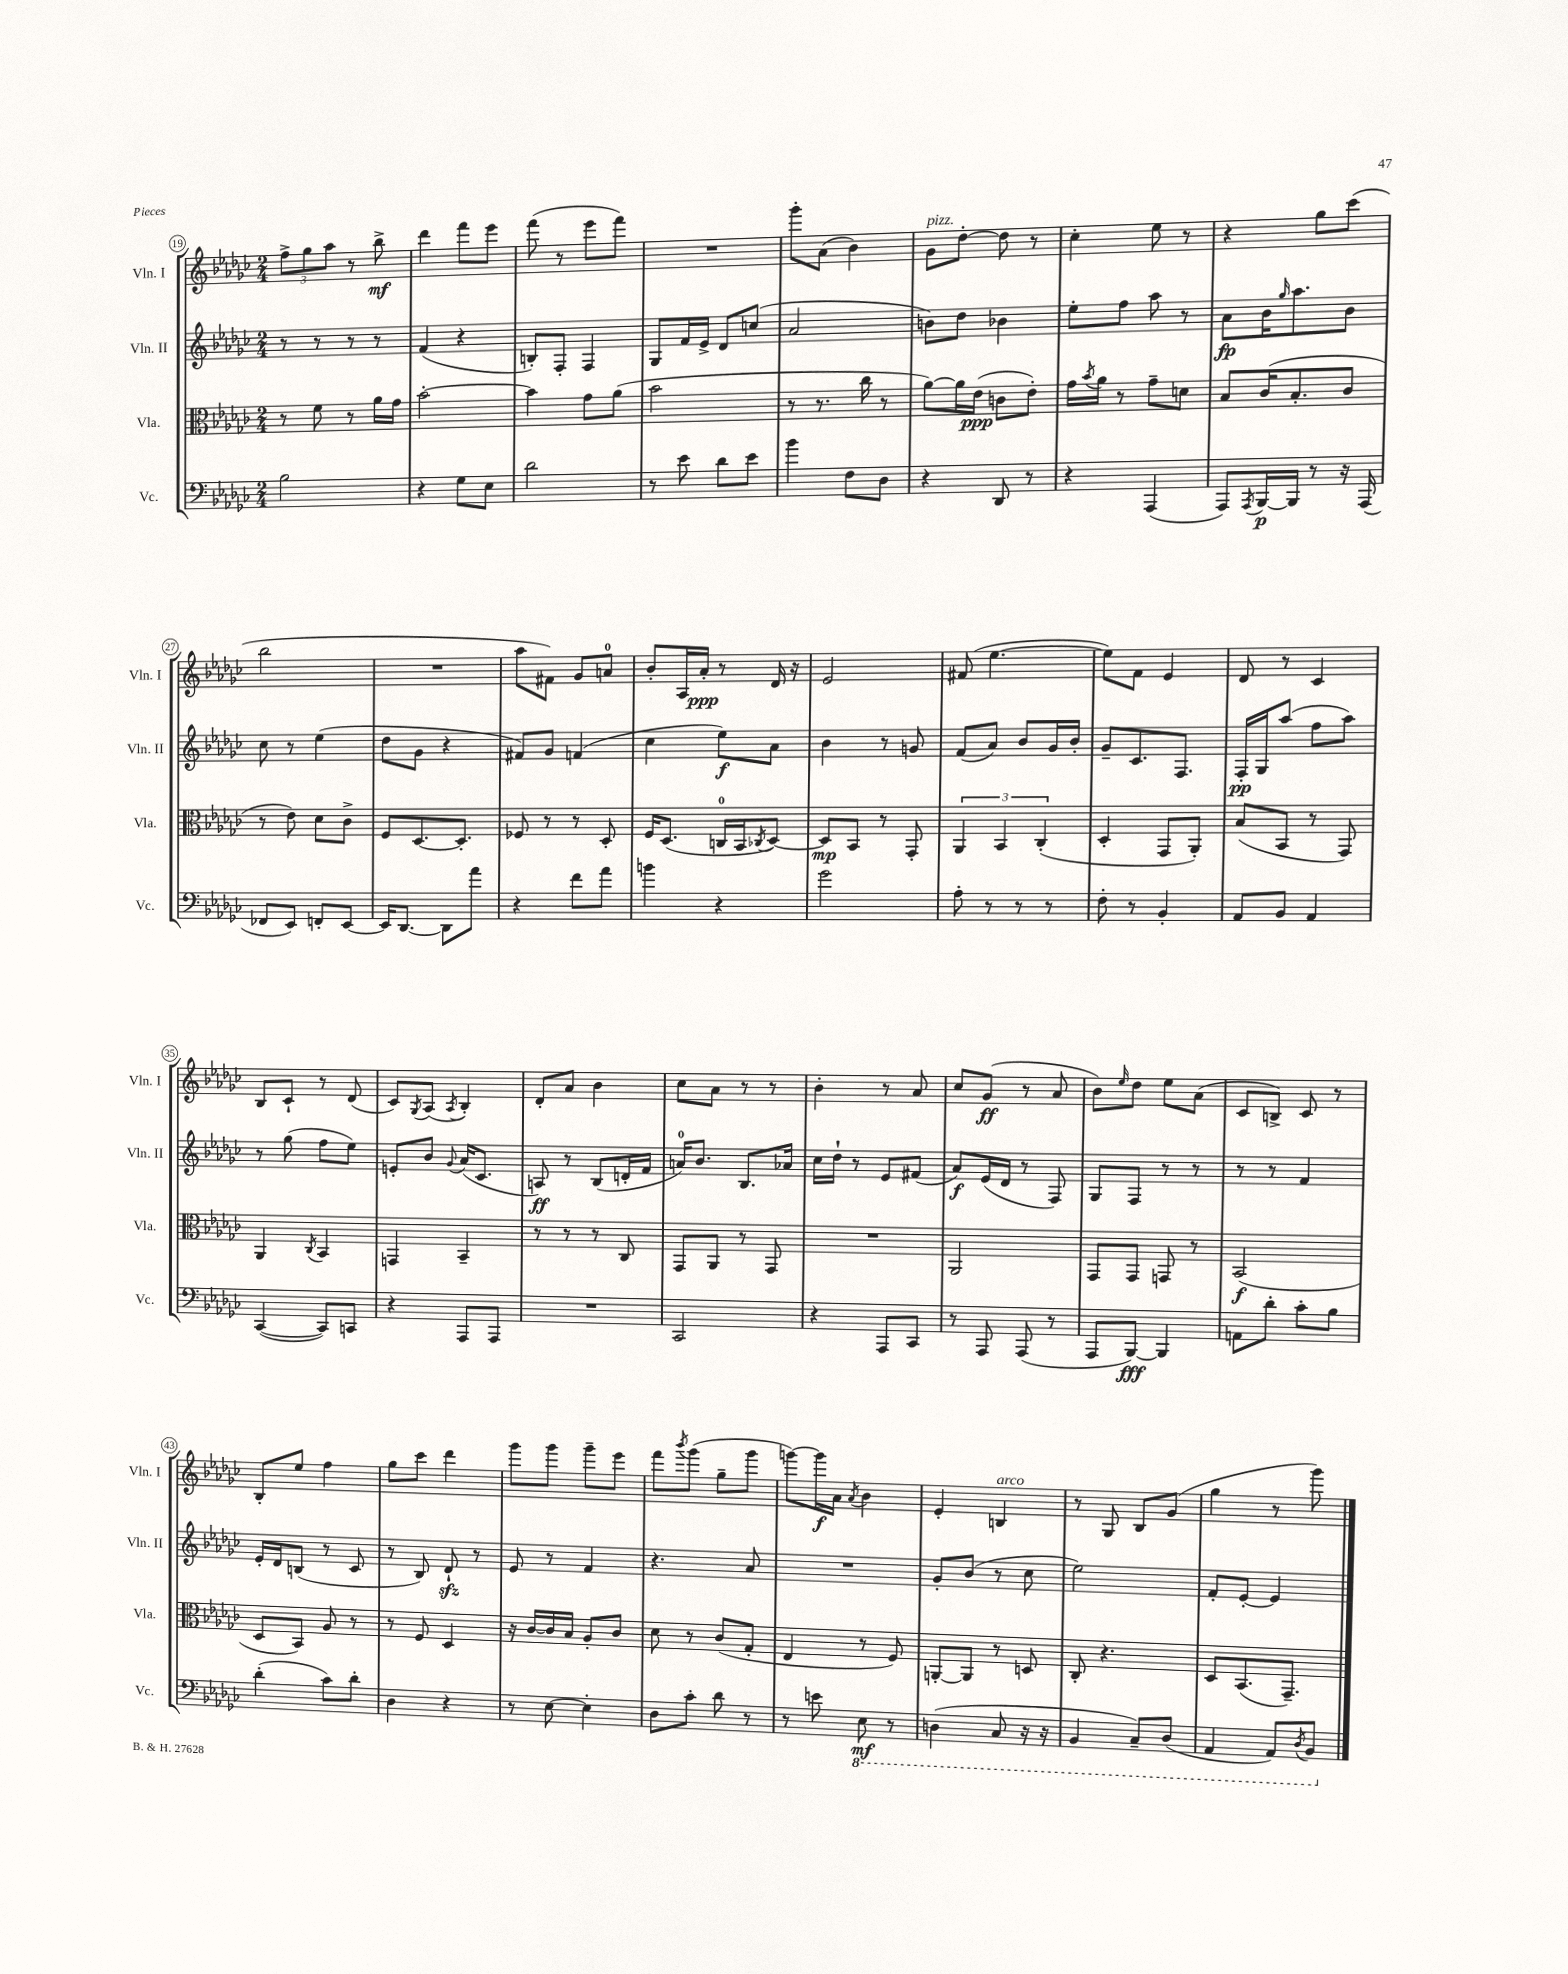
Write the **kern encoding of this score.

**kern	**kern	**kern	**kern
*staff4	*staff3	*staff2	*staff1
*clefF4	*clefC3	*clefG2	*clefG2
*k[b-e-a-d-g-c-]	*k[b-e-a-d-g-c-]	*k[b-e-a-d-g-c-]	*k[b-e-a-d-g-c-]
*M2/4	*M2/4	*M2/4	*M2/4
2B-	8r	8r	12ff^
.	.	.	12gg-
.	8f	8r	.
.	.	.	12aa-
.	8r	8r	8r
.	16a-	8r	8bb-^
.	16g-	.	.
=	=	=	=
4r	[2b-'	(4f	4ddd-
8G-	.	4r	8fff
8E-	.	.	8eee-
=	=	=	=
2d-	4b-]	8B')	(8fff
.	.	8F'	8r
.	8g-	4F	8eee-
.	(8a-	.	8fff)
=	=	=	=
8r	2b-	8G-	2r
8e-	.	16f	.
.	.	16e-^	.
8d-	.	8d-	.
8e-	.	(8cc	.
=	=	=	=
4b-	8r	2a-	8ggg-'
.	8.r	.	(8a-
8F	.	.	4b-)
.	16cc-	.	.
8D-	8r	.	.
=	=	=	=
4r	[8a-)	8b)	8g-
.	16a-]	8dd-	[8dd-'
.	(16e-	.	.
8DD-	8c	4b-	8dd-]
8r	8e-')	.	8r
=	=	=	=
4r	16g-	8ee-'	4cc-'
.	8qb-	.	.
.	16a-	.	.
.	8r	8ff	.
(4AAA-	8g-~	8aa-	8ee-
.	8d	8r	8r
=	=	=	=
8AAA-)	8B-	8a-	4r
8qAAA-	.	.	.
[16BBB-	(16c-	16b-	.
.	.	16qqgg-	.
16BBB-]	8.B-'	8.aa-	.
8r	.	.	8gg-
16r	8c-	8b-	(8ccc-
(16AAA-	.	.	.
=	=	=	=
8FF-	8r	8cc-	2bb-
8EE-)	8e-)	8r	.
8FF'	8d-	(4ee-	.
[8EE-	8c-^	.	.
=	=	=	=
16EE-]	8F	8dd-	2r
[8.DD-	.	.	.
.	[8.D-	8g-	.
8DD-]	.	4r	.
.	8.D-']	.	.
8a-	.	.	.
=	=	=	=
4r	8F-	8f#)	8aa-
.	8r	8g-	8f#)
8f	8r	(4f	8g-
8a-	8D-'	.	8a
=	=	=	=
4b	16F	4cc-	8b-'
.	(8.D-	.	.
.	.	.	16A-
.	.	.	16a-'
4r	16C	8ee-)	8r
.	16BB-	.	.
.	8qC-	.	.
.	[8D-)	8a-	16d-
.	.	.	16r
=	=	=	=
2g-	8D-]	4b-	2e-
.	8BB-	.	.
.	8r	8r	.
.	8GG-'	8g	.
=	=	=	=
8A-'	6AA-	(8f	(8f#
8r	.	8a-)	[4.ee-
.	6BB-	.	.
8r	.	8b-	.
.	(6C-'	.	.
8r	.	16g-	.
.	.	16b-'	.
=	=	=	=
8F'	4D-'	8g-~	8ee-])
8r	.	8.c-	8f
4BB-'	8GG-	.	4e-
.	.	8.F	.
.	8AA-')	.	.
=	=	=	=
8AA-	(8B-	16F'	8d-
.	.	16G-	.
8BB-	8BB-	(8aa-	8r
4AA-	8r	8ff	4c-
.	8GG-)	8aa-)	.
=	=	=	=
([4CC-	4AA-	8r	8B-
.	.	(8gg-	8c-`
.	8qC-	.	.
8CC-])	4BB-	8ff	8r
8CC	.	8ee-)	(8d-
=	=	=	=
4r	4GG	8e'	8c-)
.	.	.	8qG-
.	.	8b-	(8A-
.	.	8qqg-	8qA-
8AAA-	4BB-~	(16a-	4B-')
.	.	8.c-	.
8AAA-	.	.	.
=	=	=	=
2r	8r	8A)	8d-'
.	8r	8r	8a-
.	8r	(8B-	4b-
.	8C-	16d'	.
.	.	16f	.
=	=	=	=
2CC-	8GG-	16a)	8cc-
.	.	8.b-	.
.	8AA-	.	8a-
.	8r	8.B-	8r
.	8GG-	.	8r
.	.	16a-	.
=	=	=	=
4r	2r	16cc-	4b-'
.	.	16dd-`	.
.	.	8r	.
8AAA-	.	8e-	8r
8CC-	.	(8f#	8a-
=	=	=	=
8r	2AA-	8a-)	8cc-
8AAA-	.	(16e-	(8g-
.	.	16d-	.
(8AAA-	.	8r	8r
8r	.	8F)	8a-
=	=	=	=
8AAA-	8GG-	8G-	8b-)
.	.	.	16qqee-
[8BBB-)	8GG-	8F	8dd-
4BBB-]	8GG	8r	8ee-
.	8r	8r	(8a-
=	=	=	=
8AA	(2BB-	8r	8c-
8d-'	.	8r	8B^)
8c-'	.	4f	8c-
8B-	.	.	8r
=	=	=	=
(4d-'	8D-	16e-'	8B-'
.	.	16d-	.
.	8BB-)	(8B	8ee-
8c-)	8A-	8r	4ff
8d-'	8r	8c-	.
=	=	=	=
4D-	8r	8r	8gg-
.	8F	8B-)	8ccc-
4r	4D-	8d-`	4ddd-
.	.	8r	.
=	=	=	=
8r	16r	8e-	8ggg-
.	[16c-	.	.
[8E-	16c-]	8r	8ggg-
.	16B-	.	.
4E-']	8A-'	4f	8ggg-~
.	8c-	.	8eee-
=	=	=	=
8D-	8d-	4.r	8fff
.	.	.	8qbbb-
8c-'	8r	.	(8ggg-
8d-	(8c-	.	8gg-~
8r	8G-'	8a-	8ggg-
=	=	=	=
8r	4E-	2r	[8ggg)
8e	.	.	16ggg]
.	.	.	16a-
.	.	.	8qa-
8EE-	8r	.	4b-
8r	8F)	.	.
=	=	=	=
(4DD	[8AA'	8g-'	4e-'
.	8AA]	(8b-	.
8CC-	8r	8r	4B
16r	8D	8cc-	.
16r	.	.	.
=	=	=	=
4BBB-	8C-'	2ee-)	8r
.	4.r	.	8G-
8CC-~)	.	.	8B-
(8DD-	.	.	(8g-
=	=	=	=
4AAA-	8D-	8f'	4gg-
.	(8.BB-	[8e-'	.
8AAA-)	.	4e-]	8r
.	8.GG-~)	.	.
8qDD-	.	.	.
8BBB-	.	.	8ggg-)
==	==	==	==
*-	*-	*-	*-
